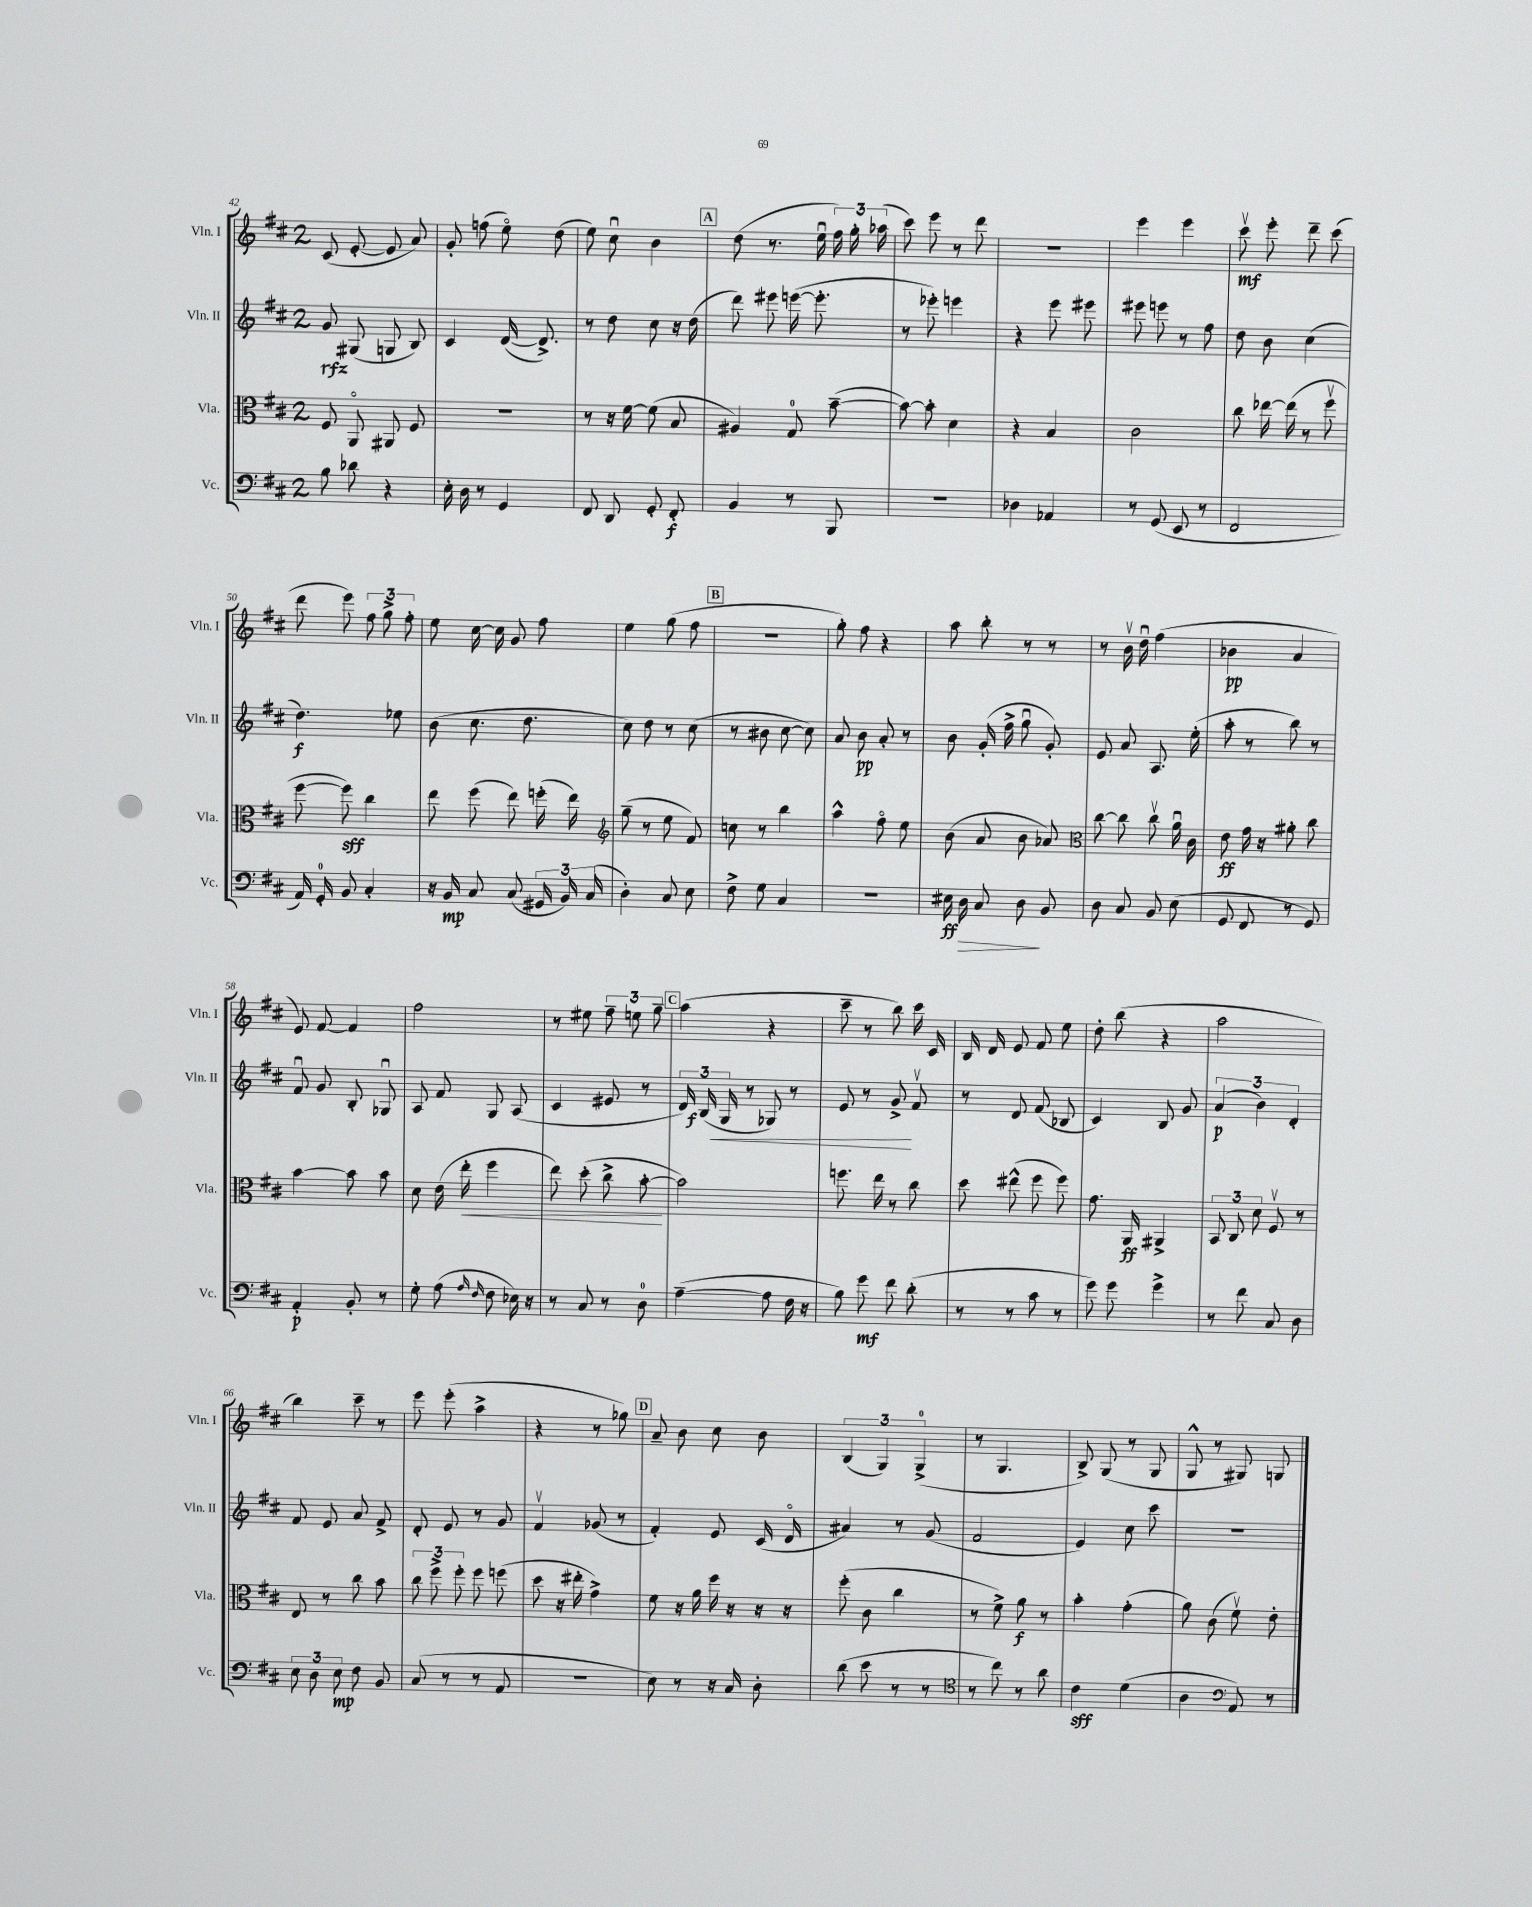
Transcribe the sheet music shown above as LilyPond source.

<<
\new StaffGroup <<
\new Staff = "s0" \with { instrumentName = "Vln. I" shortInstrumentName = "Vln. I" } {
    \clef treble \key d \major \once \override Staff.TimeSignature.style = #'single-digit \time 2/4
    \autoBeamOff cis'8( e'8~-. e'8 a'8) |
    g'8-. f''8( e''8\flageolet) d''8( |
    e''8) cis''8\downbow b'4 |
    \mark \markup { \box "A" } d''8( r8. e''16\downbow \tuplet 3/2 { fis''16) g''16-. aes''16( } |
    cis'''8) e'''8 r8 d'''8 |
    r2 |
    e'''4 e'''4 |
    cis'''8\upbow\mf e'''8-. d'''8-- cis'''8( |
    d'''8 e'''8) \tuplet 3/2 { fis''8 g''8-> fis''8-. } |
    e''8 cis''16~ cis''16 g'8 fis''8 |
    e''4 g''8( fis''8 |
    \mark \markup { \box "B" } r2 |
    g''8-.) fis''8 r4 |
    a''8 b''8-. r8 r8 |
    r8 b'16\upbow d''16\downbow fis''4( |
    bes'4\pp a'4 |
    e'8) fis'8~ fis'4 |
    fis''2 |
    r8 eis''8 \tuplet 3/2 { fis''8-- e''8 g''8-- } |
    \mark \markup { \box "C" } a''4( r4 |
    cis'''8-- r8 b''8) cis'''16 cis'16 |
    b16 d'16 e'8 fis'8 e''8 |
    d''8-. b''8( r4 |
    a''2 |
    b''4) cis'''8-- r8 |
    e'''8 e'''8-.( a''4-> |
    r4 r8 ges''8) |
    \mark \markup { \box "D" } a'8-- b'8 cis''8 b'8 |
    \tuplet 3/2 { b4( g4) g4-0->( } |
    r8 g4. |
    b8->) g8( r8 g8 |
    g8-^ r8 gis8) g8 \bar "|." |
}
\new Staff = "s1" \with { instrumentName = "Vln. II" shortInstrumentName = "Vln. II" } {
    \clef treble \key d \major \once \override Staff.TimeSignature.style = #'single-digit \time 2/4
    \autoBeamOff g'8\rfz gis8( g8 b8) |
    cis'4 d'16~( d'8.->) |
    r8 d''8 cis''8 r16 d''16( |
    \mark \markup { \box "A" } d'''8) eis'''8 e'''16~( e'''8.-. |
    r8 ees'''8-.) e'''4 |
    r4 e'''8 eis'''8 |
    eis'''8 e'''8 r8 fis''8 |
    d''8 b'8 cis''4( |
    d''4.\f) ees''8 |
    b'8( cis''8. d''8. |
    cis''8) d''8 r8 cis''8( |
    \mark \markup { \box "B" } r8 bis'8 cis''8~ cis''8) |
    a'8 b'8\pp a'8-. r8 |
    b'8 g'16-.( fis''16-> g''8\downbow g'8-.) |
    e'8 a'8 a8. e''16-.( |
    a''8-. r8 b''8) r8 |
    fis'8\downbow g'8 b8-. ges8\downbow |
    a8 fis'8 g8 a8( |
    cis'4 eis'8 r8 |
    \mark \markup { \box "C" } \tuplet 3/2 { d'16) b16\f( g16\< } r8 ges8) r8 |
    e'8 r8 g'8->\! fis'8\upbow |
    r8 d'8 fis'8( bes8 |
    cis'4) b8 g'8 |
    \tuplet 3/2 { a'4\p( b'4) d'4-. } |
    fis'8 e'8 a'8 fis'8-> |
    d'8-. e'8 r8 g'8 |
    fis'4\upbow ges'8( r8 |
    \mark \markup { \box "D" } fis'4-.) e'8 cis'16( d'16\flageolet |
    ais'4) r8 g'8( |
    fis'2 |
    e'4) cis''8 cis'''8 |
    r2 \bar "|." |
}
\new Staff = "s2" \with { instrumentName = "Vla." shortInstrumentName = "Vla." } {
    \clef alto \key d \major \once \override Staff.TimeSignature.style = #'single-digit \time 2/4
    \autoBeamOff fis8 a,8\flageolet ais,8 fis8 |
    r2 |
    r8 r16 fis'16~ fis'8( b8 |
    \mark \markup { \box "A" } ais4) g8-0 b'8~--( |
    b'8~) b'8-. d'4 |
    r4 b4 |
    cis'2 |
    cis''8 ees''16~ ees''16( r8 fis''8\upbow |
    fis''8~ fis''8\sff) cis''4 |
    e''8 fis''8( e''8) f''16-.( e''16) |
    \clef treble g''8--( r8 e''8 fis'8) |
    \mark \markup { \box "B" } c''8 r8 b''4 |
    a''4-^ fis''8\flageolet e''8 |
    b'8( a'8 b'8 aes'8) |
    \clef alto cis''8~ cis''8 cis''8\upbow a'16\downbow cis'16 |
    e'8\ff g'16 r16 ais'8-. cis''8 |
    b'4~ b'8 b'8 |
    d'8 e'16( e''16-.\< fis''4 |
    e''8) d''8-.( cis''8-> b'8~-.\! |
    \mark \markup { \box "C" } b'2) |
    f''8. e''16 r8 cis''8 |
    d''8 eis''8-^( fis''8 fis''8) |
    g'8. a,16\ff ais,4-> |
    \tuplet 3/2 { b,8 cis8 d'8 } fis8\upbow r8 |
    e8 r8 cis''8 b'8 |
    \tuplet 3/2 { cis''8 fis''8-> fis''8-. } fis''8 f''8( |
    d''8 r16 eis''16-. g'4->) |
    \mark \markup { \box "D" } fis'8 r16 a'16 fis''16 r16 r16 r16 |
    fis''8-.( cis'8 cis''4 |
    r8 fis'8->) a'8\f r8 |
    b'4-. g'4-.( |
    a'8) cis'8( fis'8\upbow) e'8-. \bar "|." |
}
\new Staff = "s3" \with { instrumentName = "Vc." shortInstrumentName = "Vc." } {
    \clef bass \key d \major \once \override Staff.TimeSignature.style = #'single-digit \time 2/4
    \autoBeamOff b8 des'8 r4 |
    e16-. d16 r8 g,4 |
    fis,8 d,8 g,8-. fis,8-.\f |
    \mark \markup { \box "A" } b,4 r8 b,,8 |
    r2 |
    des4 aes,4 |
    r8 g,8( e,8 r8 |
    fis,2 |
    a,16) g,16-0-. b,8 cis4-. |
    r16 b,16\mp cis8 cis8( \tuplet 3/2 { gis,16 b,16) cis16( } |
    d4-.) cis8 e8 |
    \mark \markup { \box "B" } fis8-> g8 cis4 |
    R2 |
    eis16\ff d16\> cis8 d8\! b,8 |
    d8 cis8 b,8 e8( |
    g,8 fis,8 r8 g,8) |
    a,4-.\p b,8-. r8 |
    g8-. a8( \grace { a16 fis16 } fis8 ees16) r16 |
    r8 cis8 r8 d8-0 |
    \mark \markup { \box "C" } a4~--( a8 fis16 r16 |
    b8) g'8\mf fis'8 d'8-.( |
    r8 r8 cis'8 r8 |
    g'8) g'8 g'4-> |
    r8 fis'8 cis8 d8 |
    \tuplet 3/2 { e8 d8 e8\mp } fis8 b,8 |
    cis8( r8 r8 a,8 |
    r2 |
    \mark \markup { \box "D" } e8) r8 r16 cis16 d8-. |
    d'8( e'8 r8 r8 |
    \clef tenor r8 cis''8) r8 a'8 |
    cis'4\sff d'4( |
    a4 \clef bass a,8) r8 \bar "|." |
}
>>
>>
\layout { \context { \Score currentBarNumber = #42 } }
